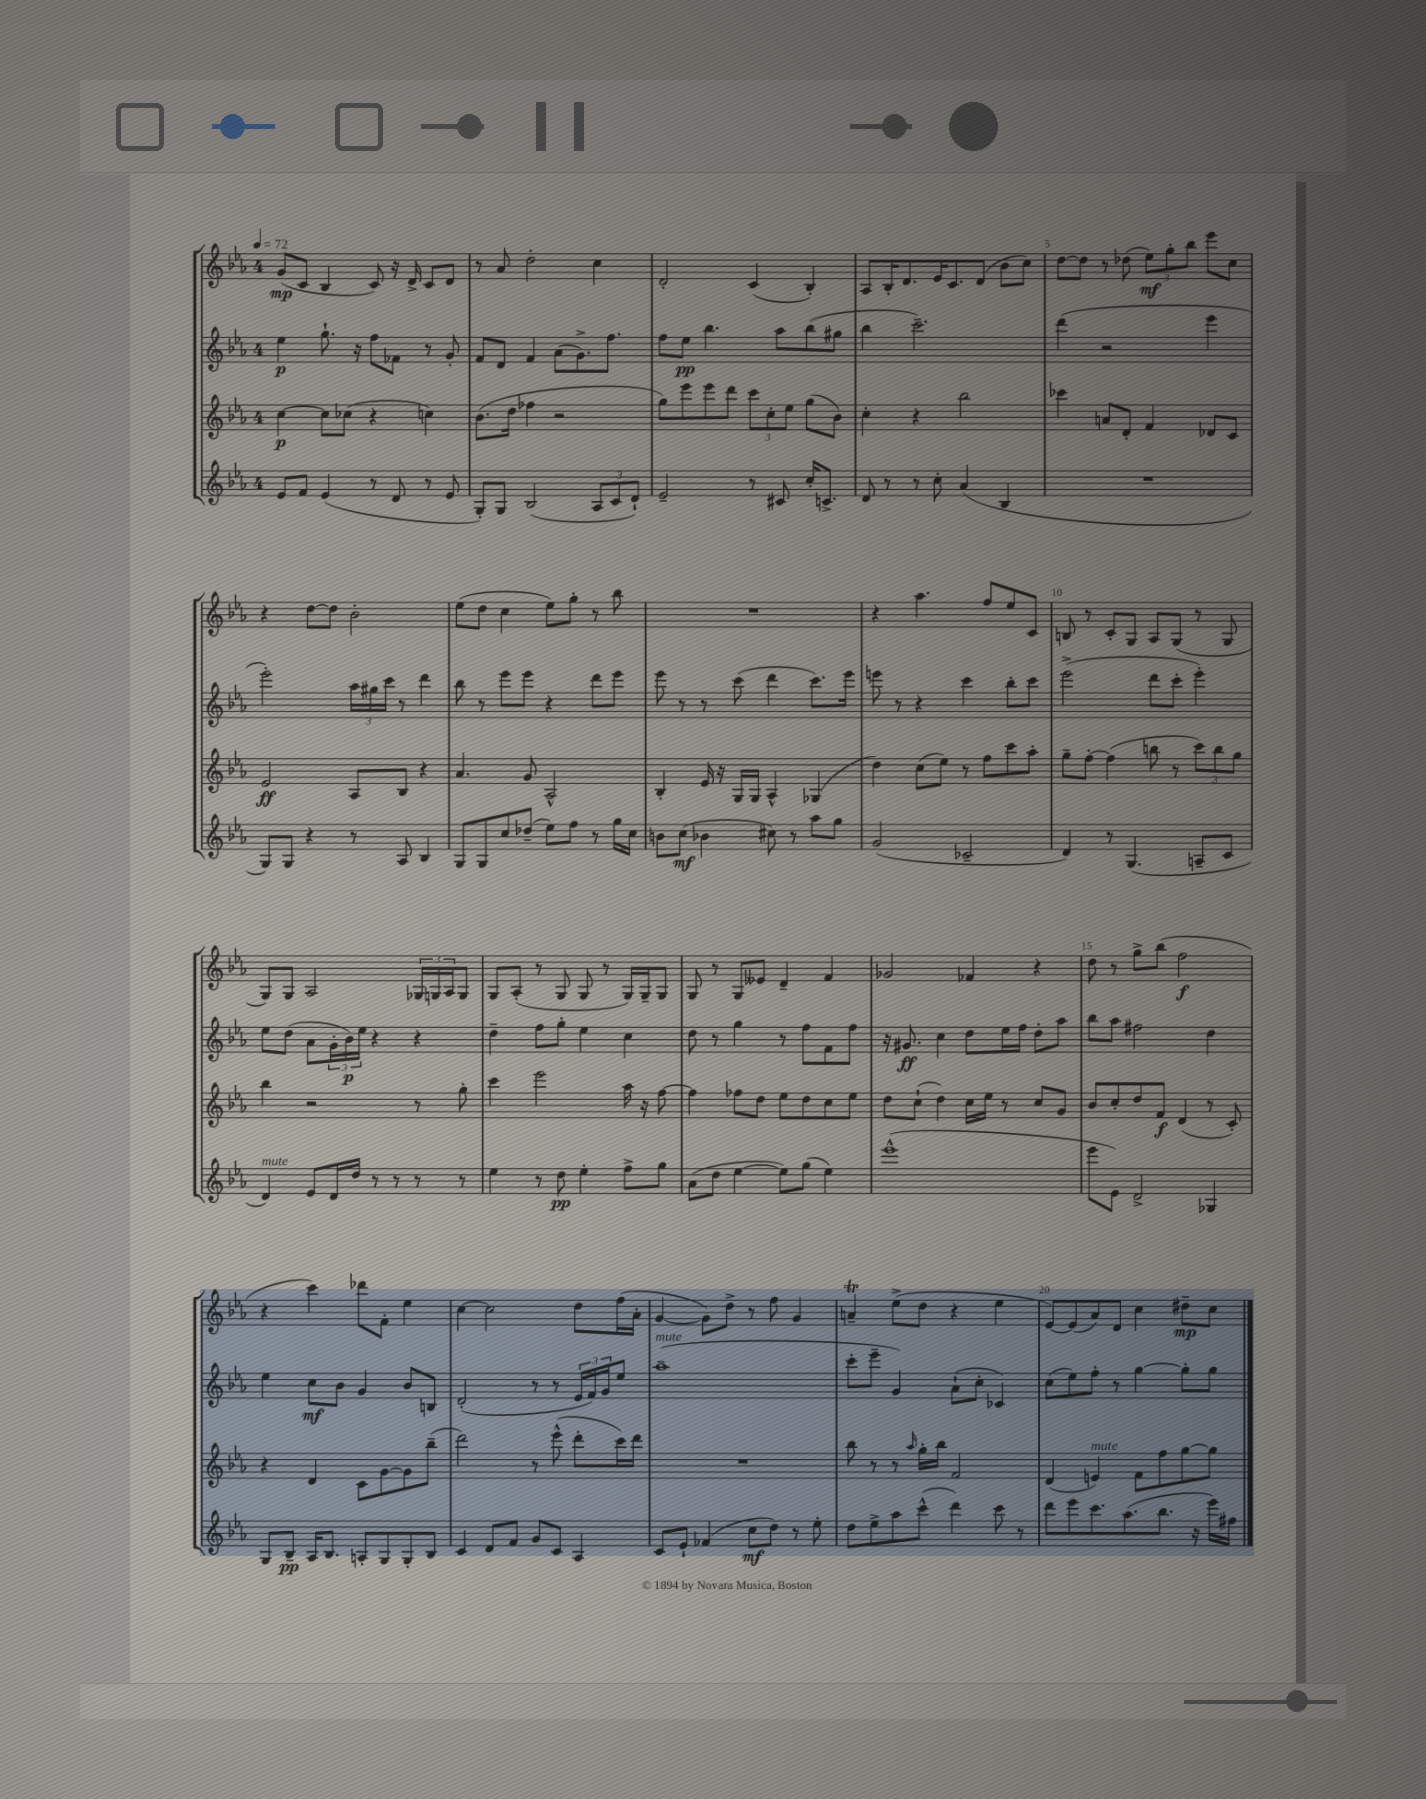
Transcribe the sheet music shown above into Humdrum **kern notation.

**kern	**dynam	**kern	**dynam	**kern	**dynam	**kern	**dynam
*part4	*part4	*part3	*part3	*part2	*part2	*part1	*part1
*staff4	*staff4	*staff3	*staff3	*staff2	*staff2	*staff1	*staff1
*clefG2	*	*clefG2	*	*clefG2	*	*clefG2	*
*k[b-e-a-]	*	*k[b-e-a-]	*	*k[b-e-a-]	*	*k[b-e-a-]	*
*M4/4	*	*M4/4	*	*M4/4	*	*M4/4	*
*MM72	*	*MM72	*	*MM72	*	*MM72	*
=1	=1	=1	=1	=1	=1	=1	=1
8e-/L	.	[4cc\	p	4ee-\	p	(8g/L	mp
8f/J	.	.	.	.	.	8c/J	.
(4e-/	.	8cc\L]	.	8.gg`\	.	4B-/	.
.	.	(8cc-X\J	.	.	.	.	.
.	.	.	.	16r	.	.	.
8r	.	4r	.	8ff\L	.	8c/)	.
8d/	.	.	.	8f-X\J	.	16r	.
.	.	.	.	.	.	16d^/	.
8r	.	4ccn\)	.	8r	.	8c/L	.
8e-/	.	.	.	8g'/	.	8d/J	.
=2	=2	=2	=2	=2	=2	=2	=2
8G'/L)	.	(8.b-\L	.	8f/L	.	8r	.
8G/J	.	.	.	8d/J	.	8a-/	.
.	.	16dd\Jk	.	.	.	.	.
(2B-/	.	4ff-X\	.	4f/	.	2dd'\	.
.	.	2r	.	(8a-\L	.	.	.
.	.	.	.	8.g^\)	.	.	.
12A-/L	.	.	.	.	.	4cc\	.
.	.	.	.	8.ff\J	.	.	.
12c/	.	.	.	.	.	.	.
12d`/J)	.	.	.	.	.	.	.
=3	=3	=3	=3	=3	=3	=3	=3
2e-~/	.	8gg\L)	.	8ff\L	.	2d'/	.
.	.	8eee-\	.	8ee-\J	pp	.	.
.	.	8eee-\	.	4.bb-\	.	.	.
.	.	8ddd\J	.	.	.	.	.
8r	.	12ccc\L	.	.	.	(4c/	.
.	.	12cc'\	.	.	.	.	.
8c#X/	.	.	.	8aa-\L	.	.	.
.	.	12ee-\J	.	.	.	.	.
16cc'/KL	.	(8gg\L	.	(8bb-\	.	4B-'/)	.
8.cn^/J	.	.	.	.	.	.	.
.	.	8b-\J)	.	8gg#X\J	.	.	.
=4	=4	=4	=4	=4	=4	=4	=4
8d/	.	4cc'\	.	4bb-\	.	8A-/L	.
8r	.	.	.	.	.	16B-'/K	.
.	.	.	.	.	.	8.d/	.
8r	.	4r	.	2.ccc~\)	.	.	.
8cc'\	.	.	.	.	.	16e-/K	.
.	.	.	.	.	.	8.c/	.
(4a-/	.	2bb-\	.	.	.	.	.
.	.	.	.	.	.	(8d/J	.
4B-/	.	.	.	.	.	8b-\L	.
.	.	.	.	.	.	8cc\J)	.
=5	=5	=5	=5	=5	=5	=5	=5
1r	.	4ccc-X\	.	(4ddd\	.	[8dd\L	.
.	.	.	.	.	.	8dd\J]	.
.	.	8an/L	.	2r	.	8r	.
.	.	8d'/J	.	.	.	(8dd-X\	.
.	.	4f/	.	.	.	12ee-\L)	mf
.	.	.	.	.	.	12gg'\	.
.	.	.	.	.	.	12bb-\J	.
.	.	8d-X/L	.	4eee-\	.	8eee-\L	.
.	.	8c/J	.	.	.	8cc\J	.
!!LO:LB:g=z
=6	=6	=6	=6	=6	=6	=6	=6
8G/L)	.	2e-/	ff	2eee-'\)	.	4r	.
8G/J	.	.	.	.	.	.	.
4r	.	.	.	.	.	[8dd\L	.
.	.	.	.	.	.	8dd\J]	.
8r	.	8A-/L	.	24aa-\LL	.	2b-'\	.
.	.	.	.	24gg#X\	.	.	.
.	.	.	.	24ccc\JJ	.	.	.
8A-/	.	8B-/J	.	8r	.	.	.
4B-/	.	4r	.	4ddd\	.	.	.
=7	=7	=7	=7	=7	=7	=7	=7
8G/L	.	4.a-/	.	8bb-\	.	(8ee-\L	.
8G/	.	.	.	8r	.	8dd\J	.
8cc/	.	.	.	8eee-\L	.	4cc\	.
(8dd-X~/J	.	8g/	.	8eee-\J	.	.	.
8ee-\L)	.	2A-^^/	.	4r	.	8ee-\L)	.
8ff\J	.	.	.	.	.	8gg'\J	.
8r	.	.	.	8ddd\L	.	8r	.
16gg\LL	.	.	.	8eee-\J	.	8bb-\	.
16cc\JJ	.	.	.	.	.	.	.
=8	=8	=8	=8	=8	=8	=8	=8
8bn\L	.	4B-'/	.	8eee-\	.	1r	.
(8cc\J	mf	.	.	8r	.	.	.
4b-X\	.	16e-/	.	8r	.	.	.
.	.	16r	.	.	.	.	.
.	.	16G/LL	.	(8ccc\	.	.	.
.	.	16G/JJ	.	.	.	.	.
8cc#X\)	.	4A-^^/	.	4ddd\	.	.	.
8r	.	.	.	.	.	.	.
8aa-\L	.	(4G-X/	.	8.ccc\L)	.	.	.
8gg\J	.	.	.	.	.	.	.
.	.	.	.	16eee-\Jk	.	.	.
=9	=9	=9	=9	=9	=9	=9	=9
(2g/	.	4dd\)	.	8eeen\	.	4r	.
.	.	.	.	8r	.	.	.
.	.	(8cc\L	.	4r	.	4.aa-\	.
.	.	8ee-\J)	.	.	.	.	.
2c-X~/	.	8r	.	4ccc\	.	.	.
.	.	8ff\L	.	.	.	8ff/L	.
.	.	8ccc\	.	8bb-'\L	.	8ee-/	.
.	.	8aa-'\J	.	8ccc\J	.	8c/J	.
=10	=10	=10	=10	=10	=10	=10	=10
4d/)	.	8gg~\L	.	(2eee-^\	.	8Bn/	.
.	.	[8ff'\J	.	.	.	8r	.
8r	.	(4ff\]	.	.	.	8c'/L	.
(4.G/	.	.	.	.	.	8G/J	.
.	.	8bbn\	.	8ddd\L	.	8A-/L	.
.	.	8r	.	8ccc'\J	.	(8G/J	.
8An~/L	.	12ccc\L)	.	4eee-'\)	.	8r	.
.	.	12bb\	.	.	.	.	.
8c/J	.	.	.	.	.	8G/	.
.	.	12gg\J	.	.	.	.	.
!!LO:LB:g=z
=11	=11	=11	=11	=11	=11	=11	=11
!LO:TX:a:i:t=mute	!	!	!	!	!	!	!
4d/)	.	4bb-\	.	8ee-\L	.	8G/L)	.
.	.	.	.	(8dd\J	.	8G/J	.
8e-/L	.	2r	.	8a-\L	.	2A-/	.
16d/L	.	.	.	24g'\L	.	.	.
.	.	.	.	24b-\)	p	.	.
16dd/JJ	.	.	.	.	.	.	.
.	.	.	.	24ee-\JJ	.	.	.
8r	.	.	.	4r	.	.	.
8r	.	.	.	.	.	.	.
8r	.	8r	.	4r	.	24G-X/LL	.
.	.	.	.	.	.	24Gn/	.
.	.	.	.	.	.	24A-/J	.
8r	.	8gg'\	.	.	.	8G/J	.
=12	=12	=12	=12	=12	=12	=12	=12
4ee-\	.	4ccc\	.	4dd~\	.	8G/L	.
.	.	.	.	.	.	(8A-'/J	.
8r	.	2eee-\	.	8ff\L	.	8r	.
8dd\	pp	.	.	8gg'\J	.	8G/	.
4ee-'\	.	.	.	4ee-\	.	8G/	.
.	.	.	.	.	.	8r	.
8ff^\L	.	16aa-\	.	4cc\	.	16G/LL)	.
.	.	16r	.	.	.	16G~/J	.
8gg\J	.	[8ff\	.	.	.	8G/J	.
=13	=13	=13	=13	=13	=13	=13	=13
(8a-\L	.	4ff\]	.	8dd\	.	8G/	.
8dd\J	.	.	.	8r	.	8r	.
[4ee-\	.	8ff-X\L	.	4gg\	.	8G/L	.
.	.	8dd\J	.	.	.	8e--X/J	.
8ee-\L])	.	8ee-\L	.	8r	.	4d~/	.
(8gg\J	.	8dd\	.	8ff\L	.	.	.
4ee-\)	.	8cc\	.	8f\	.	4f/	.
.	.	8ee-\J	.	8ff\J	.	.	.
=14	=14	=14	=14	=14	=14	=14	=14
(1eee-^^	.	8dd\L	.	16r	.	2g-X/	.
.	.	.	.	8.g#X/	ff	.	.
.	.	(8cc`\J	.	.	.	.	.
.	.	4dd\)	.	4cc\	.	.	.
.	.	16cc\LL	.	8dd\L	.	4f-X/	.
.	.	16ee-\JJ	.	.	.	.	.
.	.	8r	.	16ee-\L	.	.	.
.	.	.	.	16ff\JJ	.	.	.
.	.	8cc/L	.	8dd'\L	.	4r	.
.	.	8g/J	.	8aa-\J	.	.	.
=15	=15	=15	=15	=15	=15	=15	=15
8eee-\L	.	8b-/L	.	8bb-\L	.	8dd\	.
8e-\J)	.	8cc'/	.	8aa-\J	.	8r	.
2d^/	.	8dd/	.	2ff#X\	.	8gg^\L	.
.	.	8f/J	f	.	.	(8bb-\J	.
.	.	(4d/	.	.	.	2ff\	f
4G-X/	.	8r	.	4dd\	.	.	.
.	.	8c'/)	.	.	.	.	.
!!LO:LB:g=z
=16	=16	=16	=16	=16	=16	=16	=16
8G/L	.	4r	.	4ee-\	.	4r	.
8B-~/J	pp	.	.	.	.	.	.
16A-/KL	.	4d/	.	8cc\L	mf	4ccc\)	.
8.B-/J	.	.	.	.	.	.	.
.	.	.	.	8b-\J	.	.	.
8An'/L	.	8c\L	.	4g/	.	8ddd-X\L	.
8G/	.	[8g\	.	.	.	8f'\J	.
8G'/	.	8g\]	.	8b-/L	.	4ee-\	.
8B-/J	.	(8bb-~\J	.	8Bn/J	.	.	.
=17	=17	=17	=17	=17	=17	=17	=17
4c/	.	2ddd\)	.	(2d'/	.	[4cc\	.
8d/L	.	.	.	.	.	2cc\]	.
8f/J	.	.	.	.	.	.	.
8g/L	.	8r	.	8r	.	.	.
8c/J	.	(8eee-^^\	.	8r	.	.	.
4A-/	.	8ddd'\L	.	24e-/LL	.	8dd\L	.
.	.	.	.	24f/)	.	.	.
.	.	.	.	24g/J	.	.	.
.	.	16ccc\L)	.	8ee-/J	.	(16ff\L	.
.	.	16ddd\JJ	.	.	.	16a-'\JJ	.
=18	=18	=18	=18	=18	=18	=18	=18
!	!	!	!	!LO:TX:a:i:t=mute	!	!	!
8c/L	.	1r	.	(1aa-~	.	[4g/	.
8e-`/J	.	.	.	.	.	.	.
(4f-X/	.	.	.	.	.	8g\L])	.
.	.	.	.	.	.	8dd^\J	.
8cc\L	mf	.	.	.	.	8r	.
8dd\J)	.	.	.	.	.	8ff\	.
8r	.	.	.	.	.	4g/	.
8ee-'\	.	.	.	.	.	.	.
=19	=19	=19	=19	=19	=19	=19	=19
8dd\L	.	8bb-\	.	8ccc'\L	.	4ant~/	.
8ee-^\	.	8r	.	8eee-~\J	.	.	.
8aa-\	.	8r	.	4g/)	.	(8ee-^\L	.
.	.	16qqaa-/	.	.	.	.	.
(8ccc^^\J	.	16gg'\LL	.	.	.	8dd\J	.
.	.	16bb-\JJ	.	.	.	.	.
4ddd\)	.	2f/	.	(8a-`\L	.	4r	.
.	.	.	.	8cc'\J	.	.	.
8ccc\	.	.	.	4c-X/)	.	4ee-\	.
8r	.	.	.	.	.	.	.
=20	=20	=20	=20	=20	=20	=20	=20
8ddd\L	.	(4d/	.	(8cc\L	.	[8e-/L)	.
8eee-\	.	.	.	8ee-\)	.	(8e-/]	.
!	!	!LO:TX:a:i:t=mute	!	!	!	!	!
8.ccc\	.	4en/)	.	8ff'\J	.	8a-/)	.
.	.	.	.	8r	.	8d/J	.
(8.aa-\	.	.	.	.	.	.	.
.	.	8f\L	.	[4gg\	.	4cc\	.
8.bb-\J	.	8ff\	.	.	.	.	.
.	.	[8gg\	.	8gg'\L]	.	8dd#X~\L	mp
16r	.	.	.	.	.	.	.
16eee-\LL)	.	8gg\J]	.	8gg\J	.	8cc\J	.
16ff#X\JJ	.	.	.	.	.	.	.
==	==	==	==	==	==	==	==
*-	*-	*-	*-	*-	*-	*-	*-
